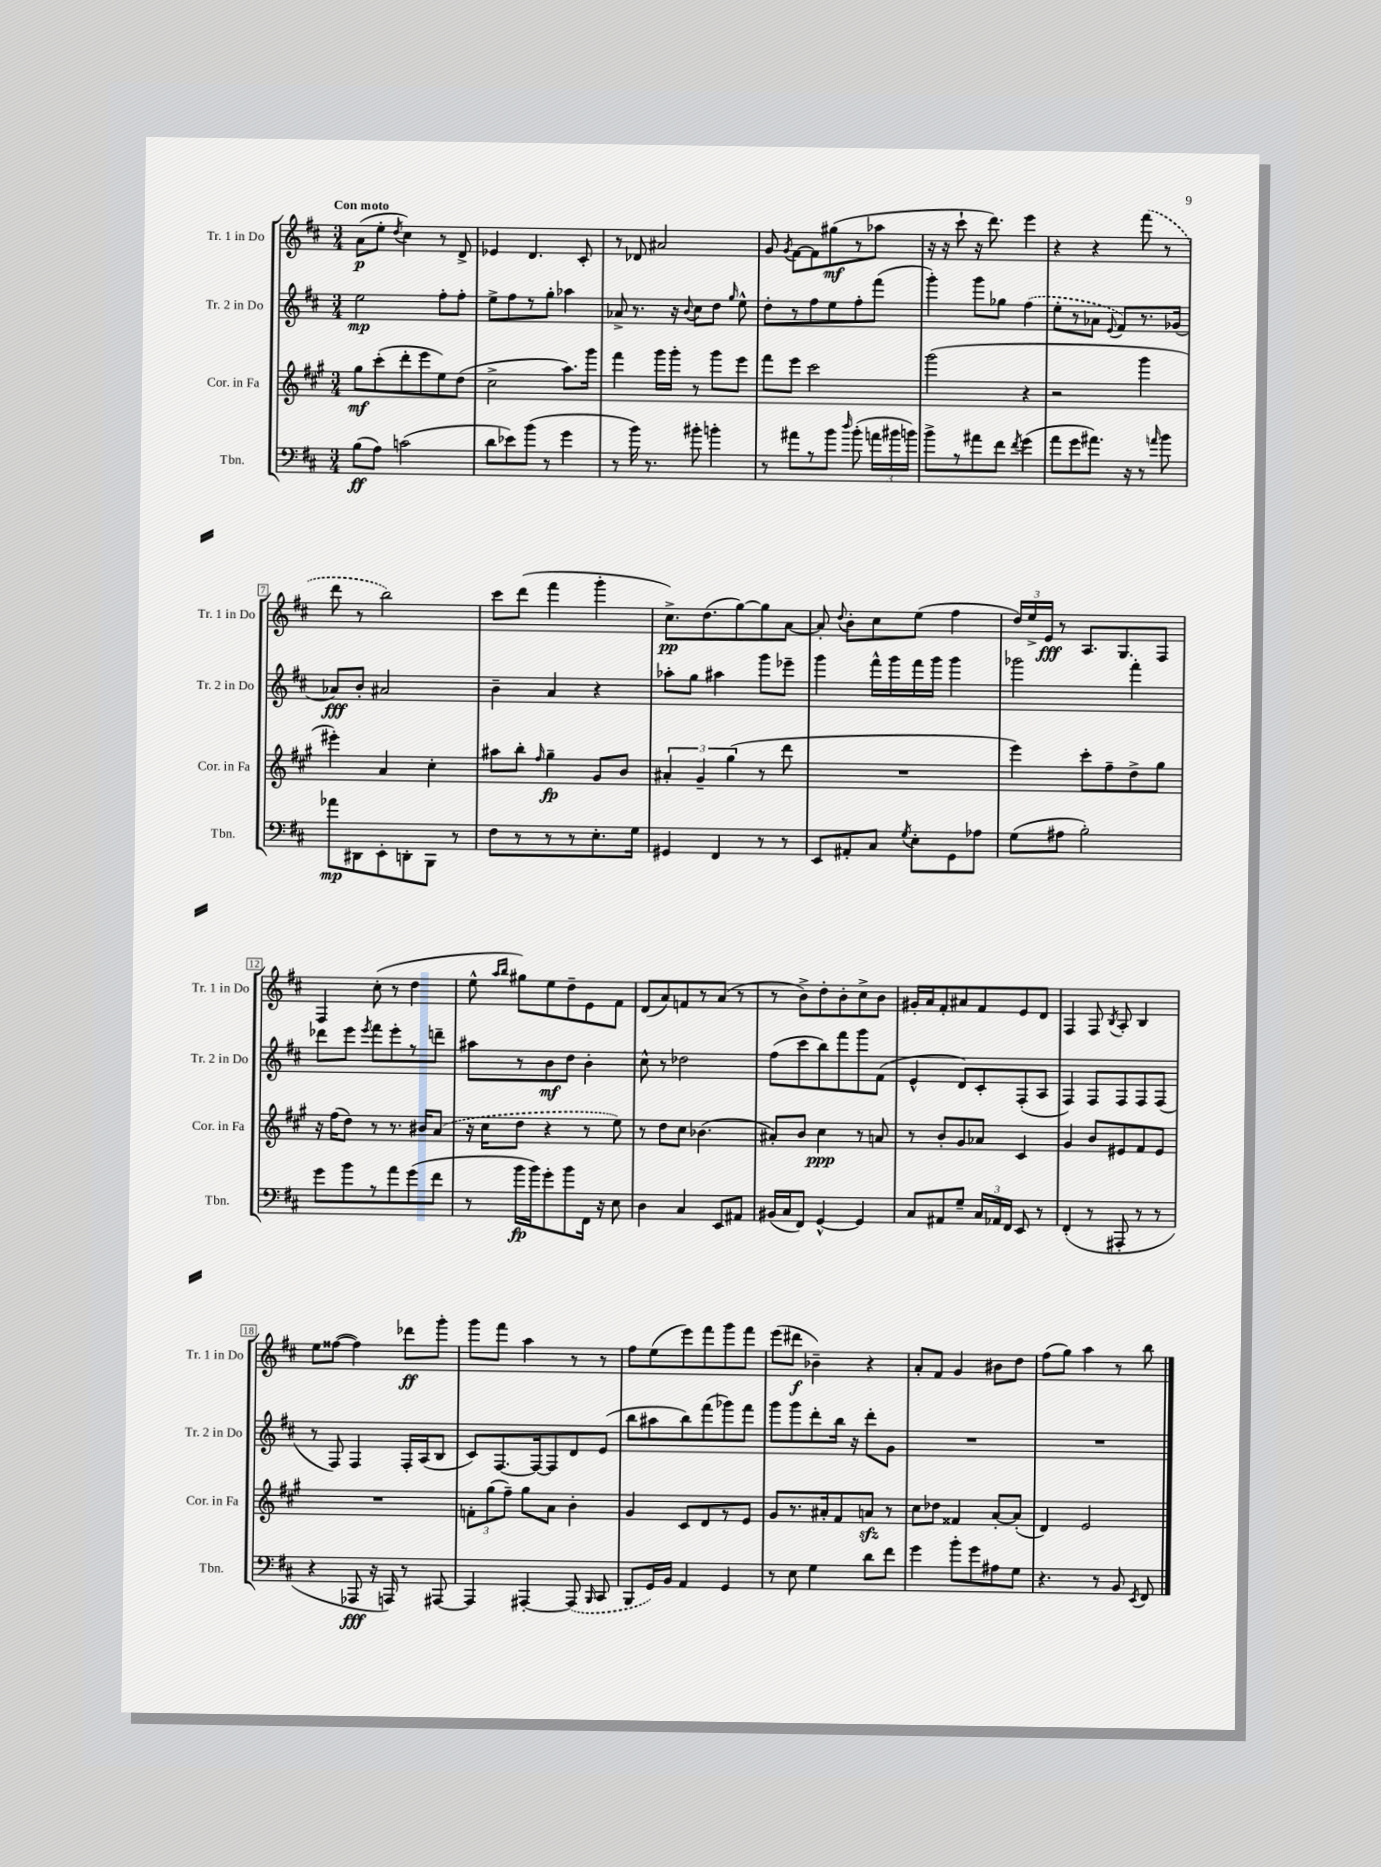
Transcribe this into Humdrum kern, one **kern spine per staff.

**kern	**dynam	**kern	**dynam	**kern	**dynam	**kern	**dynam
*part4	*part4	*part3	*part3	*part2	*part2	*part1	*part1
*staff4	*staff4	*staff3	*staff3	*staff2	*staff2	*staff1	*staff1
*I"Tbn.	*	*I"Cor. in Fa	*	*I"Tr. 2 in Do	*	*I"Tr. 1 in Do	*
*I'Tbn.	*	*I'Cor. in Fa	*	*I'Tr. 2 in Do	*	*I'Tr. 1 in Do	*
*clefF4	*	*clefG2	*	*clefG2	*	*clefG2	*
*k[f#c#]	*	*k[f#c#g#]	*	*k[f#c#]	*	*k[f#c#]	*
*M3/4	*	*M3/4	*	*M3/4	*	*M3/4	*
=1	=1	=1	=1	=1	=1	=1	=1
!	!	!	!	!	!	!LO:TX:a:B:t=Con moto	!
(8B\L	ff	8gg#\L	mf	2ee\	mp	(8a\L	p
8A\J)	.	(8ccc#'\	.	.	.	8ee'\J	.
.	.	.	.	.	.	8qdd/	.
(2cn\	.	8ddd'\	.	.	.	4cc#\)	.
.	.	8eee\	.	.	.	.	.
.	.	8ee\)	.	8ff#'\L	.	8r	.
.	.	(8dd\J	.	8ff#'\J	.	8d^/	.
=2	=2	=2	=2	=2	=2	=2	=2
8d\L	.	2cc#^\	.	8ee^\L	.	4e-X/	.
8e-X\)	.	.	.	8ff#\	.	.	.
(8b\J	.	.	.	8r	.	4.d/	.
8r	.	.	.	8gg'\J	.	.	.
4g\	.	8.aa\L)	.	4aa-X\	.	.	.
.	.	.	.	.	.	8c#'/	.
.	.	16ggg#\Jk	.	.	.	.	.
=3	=3	=3	=3	=3	=3	=3	=3
8r	.	4fff#\	.	8a-X^/	.	8r	.
16b\)	.	.	.	8.r	.	8d-X/	.
8.r	.	.	.	.	.	.	.
.	.	16ggg#\LL	.	.	.	2a#X/	.
.	.	16ggg#'\JJ	.	16r	.	.	.
.	.	.	.	8qqb/	.	.	.
8b#X'\	.	8r	.	8cc#\L	.	.	.
4bn'\	.	8ggg#\L	.	8dd\J	.	.	.
.	.	.	.	16qqgg/	.	.	.
.	.	8eee\J	.	8ee^^\	.	.	.
=4	=4	=4	=4	=4	=4	=4	=4
8r	.	8fff#\L	.	8dd'\L	.	8g/	.
.	.	.	.	.	.	8qg/	.
8a#X\L	.	8eee\J	.	8r	.	[8f#\L	.
8r	.	2ccc#\	.	8ff#\	.	8f#\]	.
8b\J	.	.	.	8ee\	.	(8gg#X\	mf
16qqdd/	.	.	.	.	.	.	.
(8b'\	.	.	.	8ff#'\	.	8r	.
24an\LL	.	.	.	(8fff#\J	.	8aa-X\J	.
24b#X\	.	.	.	.	.	.	.
24bn\JJ)	.	.	.	.	.	.	.
=5	=5	=5	=5	=5	=5	=5	=5
8b^\L	.	(2ggg#\	.	4ggg'\)	.	16r	.
.	.	.	.	.	.	16r	.
8r	.	.	.	.	.	8ccc#`\	.
8a#X\	.	.	.	8ggg\L	.	16r	.
.	.	.	.	.	.	8.ddd\)	.
8f#\J	.	.	.	8gg-X\J	.	.	.
8qf#/	.	.	.	.	.	.	.
(4g\	.	4r	.	(4ff#\	.	4eee\	.
=6	=6	=6	=6	=6	=6	=6	=6
8a\L	.	2r	.	8ee'\L	.	4r	.
8g\	.	.	.	8r	.	.	.
8.a#X\J)	.	.	.	8a-X\J	.	4r	.
.	.	.	.	8qqe/	.	.	.
.	.	.	.	8f#/L)	.	.	.
16r	.	.	.	.	.	.	.
8r	.	4ggg#\	.	8.r	.	(8fff#\	.
16qqan/	.	.	.	.	.	.	.
8b\	.	.	.	.	.	8r	.
.	.	.	.	(16g-X/Jk	.	.	.
!!LO:LB:g=z
=7	=7	=7	=7	=7	=7	=7	=7
8a-X\L	mp	4eee#X'\)	.	8a-X/L)	fff	8ddd\	.
8DD#X\	.	.	.	8b'/J	.	8r	.
8EE'\	.	4a/	.	2a#X/	.	2bb\)	.
8DDn'\	.	.	.	.	.	.	.
8BBB\J	.	4cc#'\	.	.	.	.	.
8r	.	.	.	.	.	.	.
=8	=8	=8	=8	=8	=8	=8	=8
8F#\L	.	8aa#X\L	.	4b~\	.	8ccc#\L	.
8r	.	8bb'\J	.	.	.	(8ddd\J	.
.	.	16qqff#/	.	.	.	.	.
8r	.	4gg#~\	fp	4a/	.	4fff#\	.
8r	.	.	.	.	.	.	.
8.E'\	.	8g#/L	.	4r	.	4ggg'\	.
.	.	8b/J	.	.	.	.	.
16G\Jk	.	.	.	.	.	.	.
=9	=9	=9	=9	=9	=9	=9	=9
4GG#X/	.	6a#X'/	.	8aa-X'\L	.	8.cc#^\L)	pp
.	.	.	.	8gg\J	.	.	.
.	.	6g#~/	.	.	.	.	.
.	.	.	.	.	.	(8.dd\	.
4FF#/	.	.	.	4aa#X\	.	.	.
.	.	(6gg#\	.	.	.	.	.
.	.	.	.	.	.	[8gg\)	.
8r	.	8r	.	8ggg\L	.	8gg\]	.
8r	.	8ddd\	.	8eee-X~\J	.	[8a\J	.
=10	=10	=10	=10	=10	=10	=10	=10
8EE/L	.	2.r	.	4ggg\	.	8a'/]	.
.	.	.	.	.	.	8qqdd/	.
8AA#X'/	.	.	.	.	.	8b'\L	.
8C#/J	.	.	.	16fff#^^\LL	.	8cc#\	.
.	.	.	.	16ggg\	.	.	.
8qG/	.	.	.	.	.	.	.
8E'\L	.	.	.	16fff#\	.	(8ee\J	.
.	.	.	.	16ggg\JJ	.	.	.
8GG\	.	.	.	4ggg\	.	4ff#\	.
8A-X\J	.	.	.	.	.	.	.
=11	=11	=11	=11	=11	=11	=11	=11
(8G\L	.	4eee\)	.	2ggg-X\	.	24dd/LL)	.
.	.	.	.	.	.	24ee^/	.
.	.	.	.	.	.	24e/JJ	fff
8A#X\J	.	.	.	.	.	8r	.
2B'\)	.	8ccc#'\L	.	.	.	8.A/L	.
.	.	8ff#~\	.	.	.	.	.
.	.	.	.	.	.	8.G/	.
.	.	8dd^\	.	4fff#'\	.	.	.
.	.	8gg#\J	.	.	.	8F#/J	.
!!LO:LB:g=z
=12	=12	=12	=12	=12	=12	=12	=12
8g\L	.	16r	.	8ddd-X\L	.	4F#/	.
.	.	(16ff#\KL	.	.	.	.	.
8b\	.	8dd\J)	.	8eee\J	.	.	.
.	.	.	.	8qeee/	.	.	.
8r	.	8r	.	8fff#\L	.	(8cc#'\	.
8a\	.	8.r	.	8eee'\	.	8r	.
(8g\	.	.	.	8r	.	4dd\	.
.	.	16b#X/KL	.	.	.	.	.
8f#\J	.	(8a/J	.	8dddn~\J	.	.	.
=13	=13	=13	=13	=13	=13	=13	=13
8r	.	16r	.	8aa#X\L	.	8ee^^\	.
.	.	16cc#\KL	.	.	.	.	.
.	.	.	.	.	.	16qqaa/LL	.
.	.	.	.	.	.	16qqbb/JJ	.
16b\LL	fp	8dd\J	.	8r	.	8gg#X\L)	.
16b\J)	.	.	.	.	.	.	.
8g'\	.	4r	.	8b\	mf	8ee\	.
8b\	.	.	.	8dd\J	.	8dd~\	.
16FF#\Jk	.	8r	.	4b'\	.	8e\	.
16r	.	.	.	.	.	.	.
8E\	.	8ee\)	.	.	.	8f#\J	.
=14	=14	=14	=14	=14	=14	=14	=14
4D\	.	8r	.	8cc#^^\	.	(8d/L	.
.	.	8dd\L	.	8r	.	8a/)	.
4C#/	.	8cc#\J	.	2dd-X\	.	8fn/	.
.	.	(4.b-X\	.	.	.	8r	.
8EE/L	.	.	.	.	.	(8a/J	.
8AA#X/J	.	.	.	.	.	8r	.
=15	=15	=15	=15	=15	=15	=15	=15
(16BB#X/LL	.	8a#X'/L)	.	(8ff#\L	.	8r	.
16C#/J	.	.	.	.	.	.	.
8FF#/J)	.	8b/J	.	8ccc#\	.	8b^\L)	.
[4GG^^/	.	4cc#\	ppp	8bb\)	.	8dd'\	.
.	.	.	.	8fff#\	.	8b'\	.
4GG/]	.	8r	.	8ggg\	.	8cc#^\	.
.	.	8an/	.	(8f#\J	.	8b\J	.
=16	=16	=16	=16	=16	=16	=16	=16
8C#/L	.	8r	.	4e^^/	.	16g#X'/LL	.
.	.	.	.	.	.	16a/J	.
8AA#X/	.	8b'/L	.	.	.	8f#'/	.
8G~/J	.	8g#/	.	8d/L)	.	8a#X/	.
24C#/LL	.	8a-X/J	.	8c#'/	.	8f#/	.
24AA-X/	.	.	.	.	.	.	.
24FF#/JJ	.	.	.	.	.	.	.
8EE/	.	4c#/	.	(8F#'/	.	8e/	.
8r	.	.	.	8A/J	.	8d/J	.
=17	=17	=17	=17	=17	=17	=17	=17
(4FF#'/	.	4g#/	.	4F#/)	.	4F#/	.
8r	.	8b/L	.	8F#/L	.	8F#/	.
.	.	.	.	.	.	8qB/	.
8AAA#X'/	.	8e#X/	.	8F#/	.	8A'/	.
8r	.	8f#/	.	8F#/	.	4B/	.
8r	.	8e#/J	.	(8F#/J	.	.	.
!!LO:LB:g=z
=18	=18	=18	=18	=18	=18	=18	=18
4r	.	2.r	.	8r	.	8ee\L	.
.	.	.	.	8F#/)	.	([8ff##X\J	.
8AAA-X/	fff	.	.	4F#/	.	4ff##\])	.
16r	.	.	.	.	.	.	.
16AAAn/)	.	.	.	.	.	.	.
8r	.	.	.	16F#'/LL	.	8ddd-X\L	ff
.	.	.	.	(16A/J	.	.	.
[8AAA#X/	.	.	.	8B/J	.	8ggg'\J	.
=19	=19	=19	=19	=19	=19	=19	=19
4AAA#/]	.	12fn'\L	.	8c#/L)	.	8ggg\L	.
.	.	(12gg#\	.	.	.	.	.
.	.	.	.	[8.F#/	.	8fff#\J	.
.	.	12ff#~\J)	.	.	.	.	.
[4AAA#X'/	.	8gg#\L	.	.	.	4aa\	.
.	.	.	.	16F#/k_	.	.	.
.	.	8a\J	.	8F#/]	.	.	.
(8AAA#/]	.	4b'\	.	8d/	.	8r	.
16qqBBB/	.	.	.	.	.	.	.
8CC#/	.	.	.	(8e/J	.	8r	.
=20	=20	=20	=20	=20	=20	=20	=20
8BBB/L	.	4g#/	.	8bb\L	.	8ff#\L	.
16GG/L)	.	.	.	8aa#X\	.	(8ee\	.
16BB/JJ	.	.	.	.	.	.	.
4AA/	.	8c#/L	.	8bb\)	.	8eee\)	.
.	.	8d/	.	(8fff#\	.	8fff#\	.
4GG/	.	8r	.	8ggg-X\)	.	8ggg\	.
.	.	8e/J	.	8fff#\J	.	8fff#\J	.
=21	=21	=21	=21	=21	=21	=21	=21
8r	.	8g#/L	.	8ggg\L	.	(8eee\L	.
8E\	.	8.r	.	8ggg\	.	8ddd#X\J	f
4G\	.	.	.	8ddd'\	.	4b-X~\)	.
.	.	16a#X'/k	.	.	.	.	.
.	.	8f#/	.	16bb\Jk	.	.	.
.	.	.	.	16r	.	.	.
8d\L	.	8anzz/J	.	8ddd'\L	.	4r	.
8f#\J	.	8r	.	8g\J	.	.	.
=22	=22	=22	=22	=22	=22	=22	=22
4g\	.	8cc#\L	.	2.r	.	8a'/L	.
.	.	8dd-X\J	.	.	.	8f#/J	.
8b'\L	.	4f##X/	.	.	.	4g/	.
8g\	.	.	.	.	.	.	.
8A#X\	.	[8a'/L	.	.	.	8b#X\L	.
8G\J	.	(8a'/J]	.	.	.	8dd\J	.
=23	=23	=23	=23	=23	=23	=23	=23
4.r	.	4d/)	.	2.r	.	(8ff#\L	.
.	.	.	.	.	.	8gg\J)	.
.	.	2e/	.	.	.	4aa\	.
8r	.	.	.	.	.	.	.
8BB/	.	.	.	.	.	8r	.
8qEE/	.	.	.	.	.	.	.
8FF#/	.	.	.	.	.	8bb\	.
==	==	==	==	==	==	==	==
*-	*-	*-	*-	*-	*-	*-	*-
